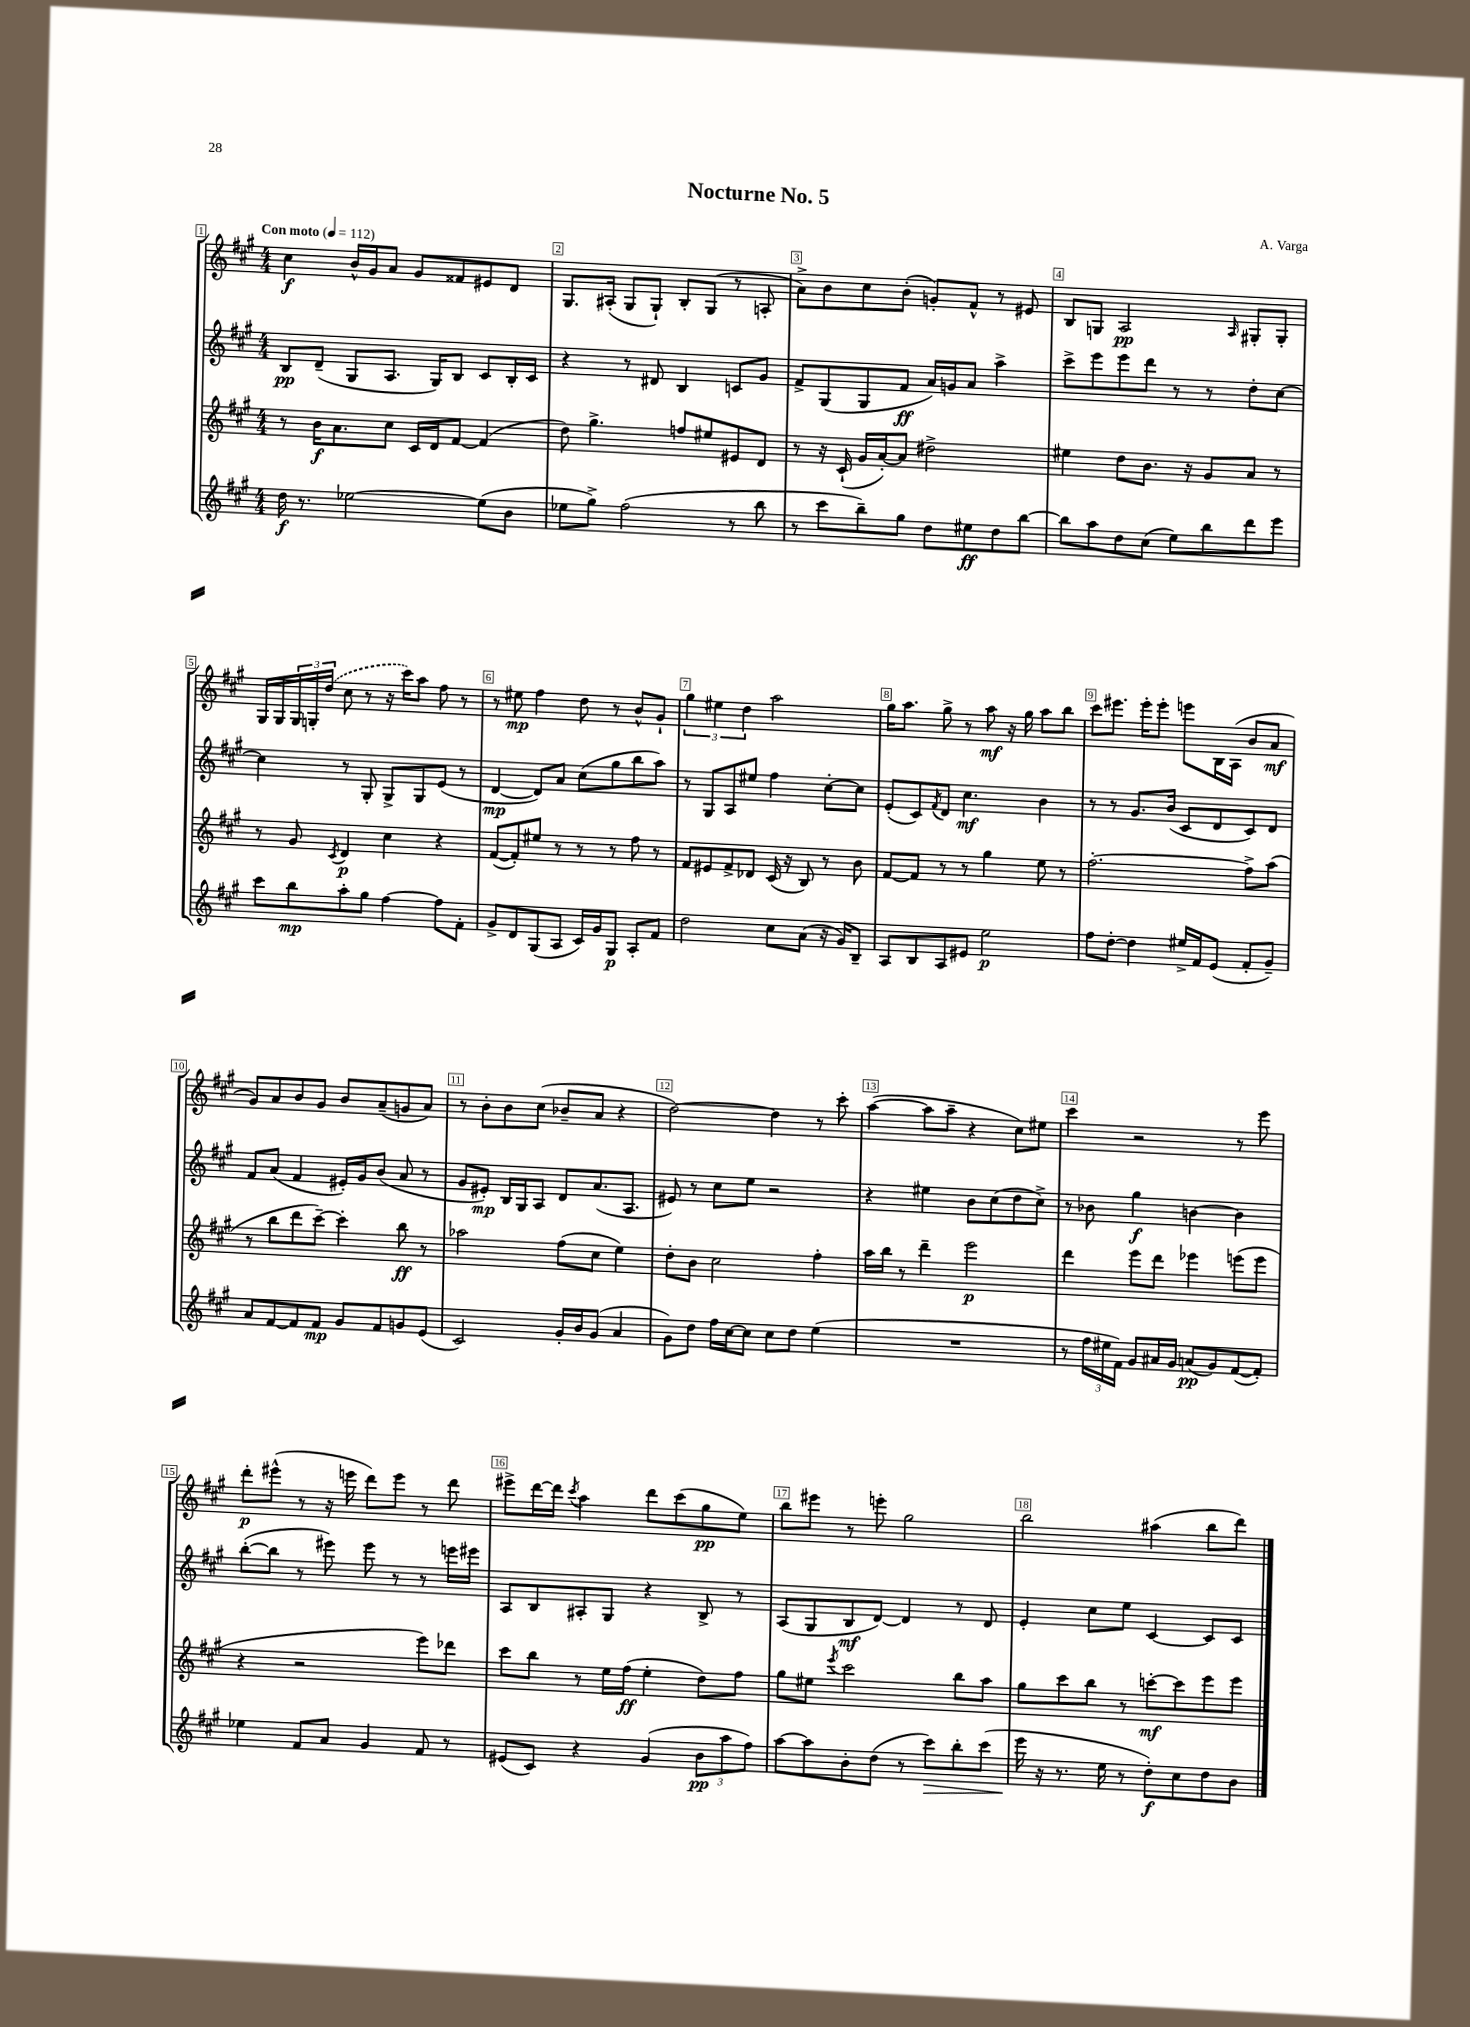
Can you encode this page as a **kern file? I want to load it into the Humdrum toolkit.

**kern	**dynam	**kern	**dynam	**kern	**dynam	**kern	**dynam
*part4	*part4	*part3	*part3	*part2	*part2	*part1	*part1
*staff4	*staff4	*staff3	*staff3	*staff2	*staff2	*staff1	*staff1
*clefG2	*	*clefG2	*	*clefG2	*	*clefG2	*
*k[f#c#g#]	*	*k[f#c#g#]	*	*k[f#c#g#]	*	*k[f#c#g#]	*
*M4/4	*	*M4/4	*	*M4/4	*	*M4/4	*
*MM112	*	*MM112	*	*MM112	*	*MM112	*
=1	=1	=1	=1	=1	=1	=1	=1
!	!	!	!	!	!	!LO:TX:a:B:t=Con moto	!
16dd\	f	8r	.	8B/L	pp	4cc#\	f
8.r	.	.	.	.	.	.	.
.	.	16b\KL	f	(8d~/J	.	.	.
.	.	8.a\	.	.	.	.	.
[2ee-X\	.	.	.	8G#/L	.	16b^^/LL	.
.	.	.	.	.	.	16g#/J	.
.	.	8cc#\J	.	8.A/J	.	8a/J	.
.	.	16c#/LL	.	.	.	8g#/L	.
.	.	16d/J	.	16G#/KL)	.	.	.
.	.	[8f#/J	.	8B/J	.	8f##X/	.
(8ee-\L]	.	(4f#/]	.	8c#/L	.	8e#X/	.
8b\J	.	.	.	16B'/L	.	8d/J	.
.	.	.	.	16c#/JJ	.	.	.
=2	=2	=2	=2	=2	=2	=2	=2
8ee-X\L	.	8dd\)	.	4r	.	8.G#/L	.
8gg#^\J)	.	4.gg#^\	.	.	.	.	.
.	.	.	.	.	.	(16A#X'/Jk	.
(2ff#\	.	.	.	8r	.	8G#/L	.
.	.	.	.	8d#X/	.	8G#`/J)	.
.	.	8ffn/L	.	4B/	.	8B'/L	.
.	.	8ee#X/	.	.	.	(8G#/J	.
8r	.	8e#X/	.	8cn/L	.	8r	.
8bb\	.	8d/J	.	8g#/J	.	8An'/	.
=3	=3	=3	=3	=3	=3	=3	=3
8r	.	8r	.	8f#^/L	.	8a^\L)	.
8ccc#\L	.	16r	.	(8G#/	.	8b\	.
.	.	(16c#`/	.	.	.	.	.
8bb~\)	.	16g#/LL	.	8G#/	.	8cc#\	.
.	.	[16a'/J)	.	.	.	.	.
8gg#\J	.	8a/J]	.	8f#/J	ff	(8b'\J	.
8dd\L	.	2dd#X^\	.	16a/LL)	.	8gn'/L)	.
.	.	.	.	16gn/J	.	.	.
8ee#X\	ff	.	.	8a/J	.	8f#^^/J	.
8dd\	.	.	.	4aa^\	.	8r	.
[8bb\J	.	.	.	.	.	8e#X/	.
=4	=4	=4	=4	=4	=4	=4	=4
8bb\L]	.	4ee#X\	.	8ccc#^\L	.	8B/L	.
8aa\	.	.	.	8eee\	.	8Gn/J	.
8dd\	.	8dd\L	.	8eee\	.	2A/	pp
(8cc#\J	.	8.b\J	.	8ddd\J	.	.	.
8ee\L)	.	.	.	8r	.	.	.
.	.	16r	.	.	.	.	.
8bb\	.	8g#/L	.	8r	.	.	.
.	.	.	.	.	.	16qqA/	.
8ddd\	.	8a/J	.	8dd'\L	.	8G#X'/L	.
8eee\J	.	8r	.	[8cc#\J	.	8G#'/J	.
!!LO:LB:g=z
=5	=5	=5	=5	=5	=5	=5	=5
8ccc#\L	.	8r	.	4cc#\]	.	16G#/LL	.
.	.	.	.	.	.	16G#/	.
8bb\	mp	8g#/	.	.	.	24G#/	.
.	.	.	.	.	.	24Gn'/	.
.	.	.	.	.	.	(24dd/JJ	.
.	.	8qc#/	.	.	.	.	.
8aa'\	.	4d/	p	8r	.	8cc#\	.
8gg#\J	.	.	.	8G#'/	.	8r	.
[4ff#\	.	4cc#\	.	8G#^/L	.	16r	.
.	.	.	.	.	.	16ccc#\KL)	.
.	.	.	.	8G#/	.	8aa\J	.
8ff#\L]	.	4r	.	(8e/J	.	8ff#\	.
8f#'\J	.	.	.	8r	.	8r	.
=6	=6	=6	=6	=6	=6	=6	=6
8g#^/L	.	([8f#/L	.	[4d/	mp	8r	.
8d/	.	8f#'/])	.	.	.	8ee#X\	mp
(8G#/	.	8ee#X/J	.	8d/L])	.	4ff#\	.
8A/J	.	8r	.	8a/J	.	.	.
16c#/LL)	.	8r	.	(8cc#\L	.	8dd\	.
16g#/J	.	.	.	.	.	.	.
8G#/J	p	8r	.	8gg#\	.	8r	.
8A'/L	.	8ff#\	.	8bb\	.	8b^^/L	.
8f#/J	.	8r	.	8aa\J)	.	8g#`/J	.
=7	=7	=7	=7	=7	=7	=7	=7
2dd\	.	8f#/L	.	8r	.	6gg#\	.
.	.	8e#X/	.	8G#/L	.	.	.
.	.	.	.	.	.	6ee#X\	.
.	.	8f#^/	.	8A/	.	.	.
.	.	.	.	.	.	6dd\	.
.	.	8d-X/J	.	8ee#X/J	.	.	.
8cc#\L	.	(16c#/	.	4ff#\	.	2aa\	.
.	.	16r	.	.	.	.	.
(8a\J	.	8B/)	.	.	.	.	.
16r	.	8r	.	[8cc#'\L	.	.	.
16g#/KL)	.	.	.	.	.	.	.
8B~/J	.	8b\	.	8cc#\J]	.	.	.
=8	=8	=8	=8	=8	=8	=8	=8
8A/L	.	[8f#/L	.	(8e'/L	.	16gg#\KL	.
.	.	.	.	.	.	8.aa\J	.
8B/	.	8f#/J]	.	8c#/)	.	.	.
.	.	.	.	8qf#/	.	.	.
8A/	.	8r	.	8d/J	.	8gg#^\	.
8e#X/J	.	8r	.	4.cc#\	mf	8r	.
2ee\	p	4gg#\	.	.	.	8aa\	mf
.	.	.	.	.	.	16r	.
.	.	.	.	.	.	16gg#\	.
.	.	8ee\	.	4b\	.	8aa\L	.
.	.	8r	.	.	.	8bb\J	.
=9	=9	=9	=9	=9	=9	=9	=9
8ff#\L	.	[2.ff#'\	.	8r	.	8ccc#\L	.
[8dd'\J	.	.	.	8r	.	8.eee#X\J	.
4dd\]	.	.	.	8.g#/L	.	.	.
.	.	.	.	.	.	16eee#'\KL	.
.	.	.	.	.	.	8eee#'\J	.
.	.	.	.	(16b/Jk	.	.	.
16ee#X^/LL	.	.	.	8c#/L	.	8eeen\L	.
16f#/J	.	.	.	.	.	.	.
(8e/J	.	.	.	8d/	.	16B\L	.
.	.	.	.	.	.	(16A\JJ	.
8f#'/L	.	8ff#^\L]	.	8c#/)	.	8b/L	.
8g#~/J)	.	(8aa\J	.	8d/J	.	8a/J	mf
!!LO:LB:g=z
=10	=10	=10	=10	=10	=10	=10	=10
8a/L	.	8r	.	8f#/L	.	8g#/L)	.
[8f#/	.	8bb\L	.	(8a/J	.	8a/	.
8f#/]	.	8ddd\	.	4f#/	.	8b/	.
8f#/J	mp	[8ccc#~\J)	.	.	.	8g#/J	.
8g#/L	.	4ccc#'\]	.	16e#X'/LL)	.	8b/L	.
.	.	.	.	16g#/J	.	.	.
8f#/	.	.	.	(8b/J	.	(8a~/	.
8gn/	.	8bb\	ff	8a/	.	8gn/	.
(8e/J	.	8r	.	8r	.	8a/J)	.
=11	=11	=11	=11	=11	=11	=11	=11
2c#/)	.	2aa-X\	.	8g#/L	.	8r	.
.	.	.	.	8e#X'/J)	mp	8b'\L	.
.	.	.	.	16B/LL	.	8b\	.
.	.	.	.	16G#/J	.	.	.
.	.	.	.	8A/J	.	(8cc#\J	.
16g#'/LL	.	(8ff#\L	.	8d/L	.	8b-X~/L	.
16b/J	.	.	.	.	.	.	.
(8g#/J	.	8cc#\J	.	(8.a/	.	8a/J	.
4a/	.	4ee\)	.	.	.	4r	.
.	.	.	.	8.A/J	.	.	.
=12	=12	=12	=12	=12	=12	=12	=12
8g#\L)	.	8dd'\L	.	8e#X/)	.	[2dd\)	.
8dd\J	.	8b\J	.	8r	.	.	.
16ff#\LL	.	2cc#\	.	8cc#\L	.	.	.
[16cc#\J	.	.	.	.	.	.	.
8cc#\J]	.	.	.	8ee\J	.	.	.
8cc#\L	.	.	.	2r	.	4dd\]	.
8dd\J	.	.	.	.	.	.	.
(4ee\	.	4ff#'\	.	.	.	8r	.
.	.	.	.	.	.	8ccc#'\	.
=13	=13	=13	=13	=13	=13	=13	=13
1r	.	16aa\LL	.	4r	.	([4aa\	.
.	.	16bb\JJ	.	.	.	.	.
.	.	8r	.	.	.	.	.
.	.	4ddd~\	.	4ee#X\	.	8aa\L]	.
.	.	.	.	.	.	8aa~\J	.
.	.	2eee\	p	8b\L	.	4r	.
.	.	.	.	(8cc#\	.	.	.
.	.	.	.	8dd\	.	8cc#\L)	.
.	.	.	.	8cc#^\J)	.	8ee#X\J	.
=14	=14	=14	=14	=14	=14	=14	=14
8r	.	4ddd\	.	8r	.	4ccc#\	.
24ff#\LL	.	.	.	8b-X\	.	.	.
24ee#X\	.	.	.	.	.	.	.
24f#\JJ)	.	.	.	.	.	.	.
8g#/L	.	8eee\L	.	4gg#\	f	2r	.
16a#X/L	.	8ddd\J	.	.	.	.	.
16g#/JJ	.	.	.	.	.	.	.
(8an/L	pp	4eee-X\	.	[4bn\	.	.	.
8g#/)	.	.	.	.	.	.	.
([8f#/	.	(8eeen\L	.	4b\]	.	8r	.
8f#'/J])	.	8eee\J	.	.	.	8eee\	.
!!LO:LB:g=z
=15	=15	=15	=15	=15	=15	=15	=15
4ee-X\	.	4r	.	([8bb'\L	.	8ddd'\L	p
.	.	.	.	8bb\J]	.	(8eee#X^^\J	.
8f#/L	.	2r	.	8r	.	8r	.
8a/J	.	.	.	8eee#X\)	.	16r	.
.	.	.	.	.	.	16eeen\	.
4g#/	.	.	.	8eee#\	.	8ddd\L)	.
.	.	.	.	8r	.	8eee\J	.
8f#/	.	8eee\L)	.	8r	.	8r	.
8r	.	8ddd-X\J	.	16eeen\LL	.	8ddd\	.
.	.	.	.	16eee#X\JJ	.	.	.
=16	=16	=16	=16	=16	=16	=16	=16
(8e#X/L	.	8ccc#\L	.	8A/L	.	8eee#X^\L	.
8c#/J)	.	8bb\J	.	8B/	.	[16ddd\L	.
.	.	.	.	.	.	16ddd\JJ]	.
.	.	.	.	.	.	8qccc#/	.
4r	.	8r	.	8A#X'/	.	4aa\	.
.	.	16ee\LL	.	8G#/J	.	.	.
.	.	(16ff#\JJ	ff	.	.	.	.
(4g#/	.	4ee'\	.	4r	.	8ddd\L	.
.	.	.	.	.	.	(8ccc#\	.
12b\L	pp	8dd\L)	.	8B^/	.	8gg#\	pp
12aa\	.	.	.	.	.	.	.
.	.	8ff#\J	.	8r	.	8ee\J)	.
12ff#\J)	.	.	.	.	.	.	.
=17	=17	=17	=17	=17	=17	=17	=17
[8aa\L	.	8gg#\L	.	(8A/L	.	8bb\L	.
8aa\]	.	8ee#X\J	.	8G#/	.	8eee#X\J	.
.	.	8qeee/	.	.	.	.	.
8b'\	.	2ccc#\	.	8B/	mf	8r	.
(8dd\J	.	.	.	[8d/J)	.	8eeen'\	.
8r	.	.	.	4d/]	.	2gg#\	.
!	!LO:HP:b	!	!	!	!	!	!
8ccc#\L)	>	.	.	.	.	.	.
8bb'\	.	8bb\L	.	8r	.	.	.
(8ccc#\J	.	8aa\J	.	8d/	.	.	.
=18	=18	=18	=18	=18	=18	=18	=18
16eee\	.	8gg#\L	.	4e'/	.	2bb\	.
16r	]	.	.	.	.	.	.
8.r	.	8ccc#\	.	.	.	.	.
.	.	8bb\J	.	8cc#\L	.	.	.
16ee\	.	.	.	.	.	.	.
8r	.	8r	.	8ee\J	.	.	.
8dd'\L)	f	[8cccn'\L	mf	[4c#/	.	(4aa#X\	.
8cc#\	.	8ccc\]	.	.	.	.	.
8dd\	.	8eee\	.	8c#/L]	.	8bb\L	.
8b\J	.	8eee\J	.	8c#/J	.	8ddd\J)	.
==	==	==	==	==	==	==	==
*-	*-	*-	*-	*-	*-	*-	*-
